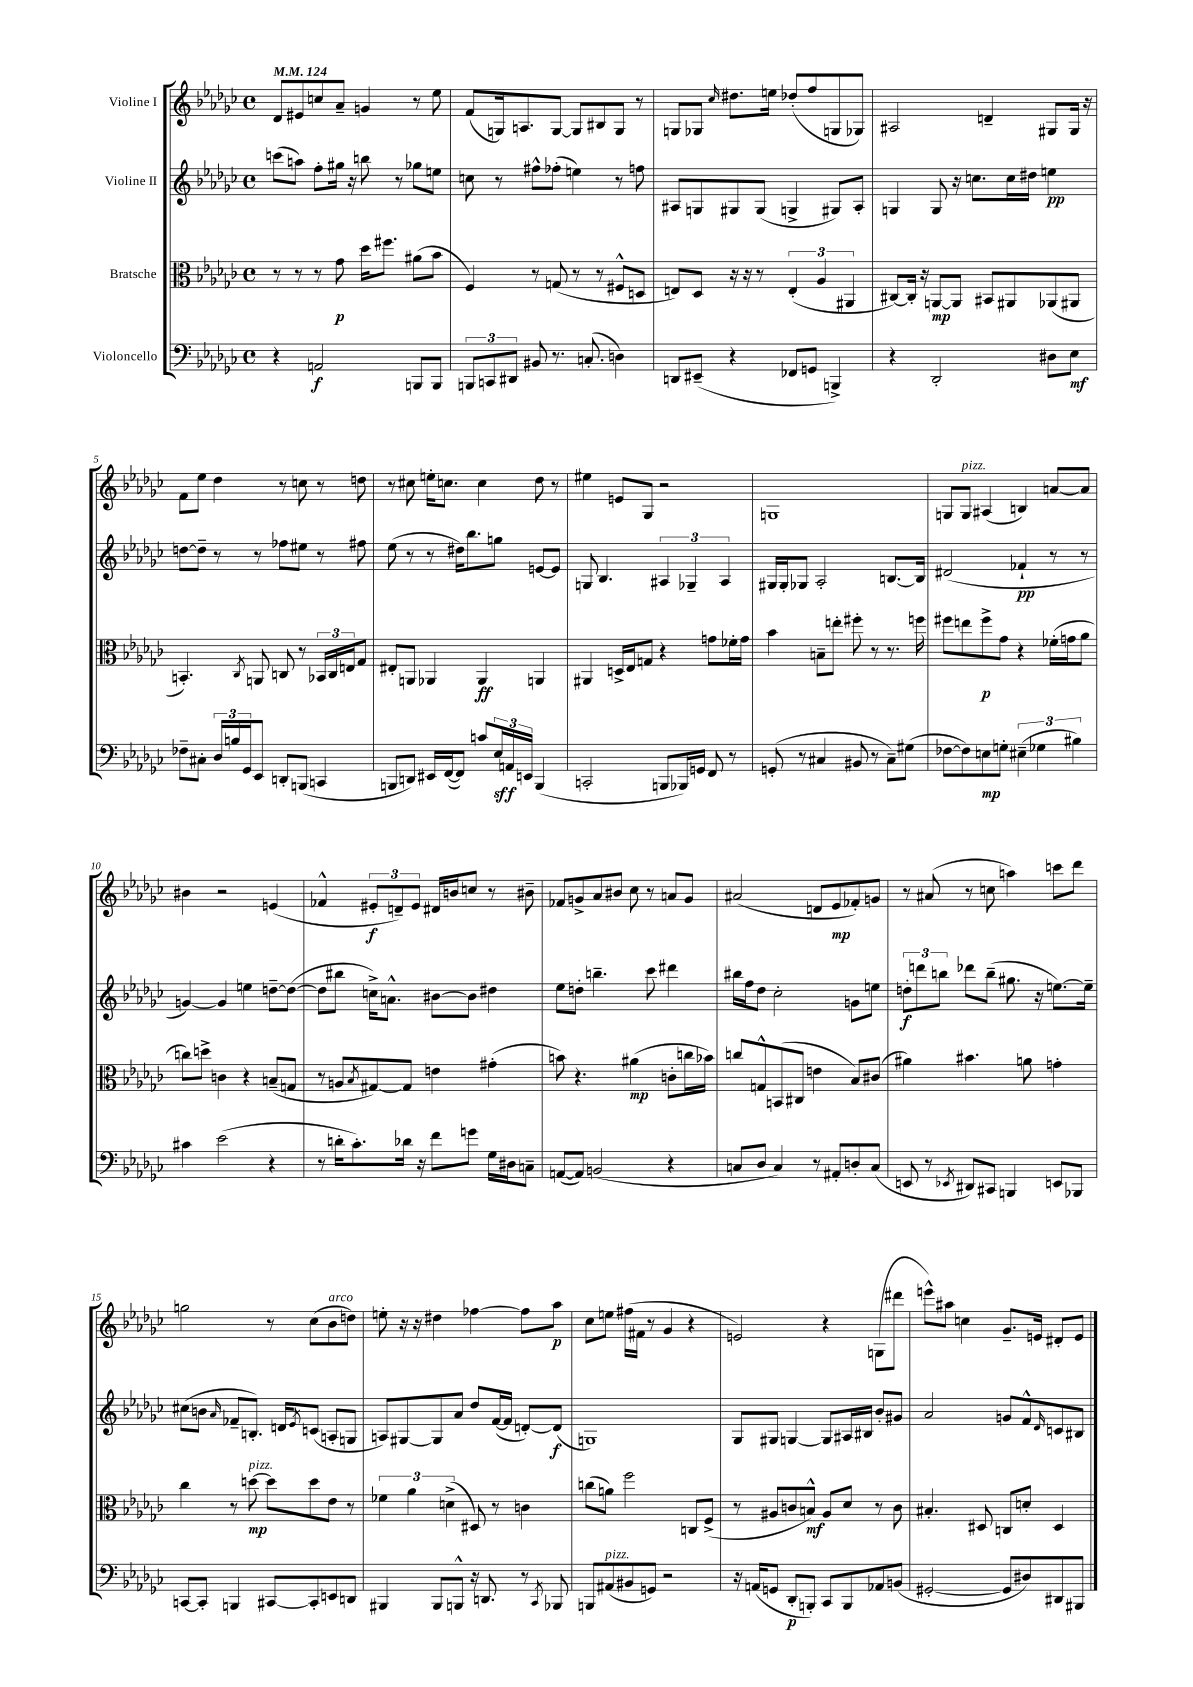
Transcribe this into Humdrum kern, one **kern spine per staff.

**kern	**kern	**kern	**kern
*staff4	*staff3	*staff2	*staff1
*clefF4	*clefC3	*clefG2	*clefG2
*k[b-e-a-d-g-c-]	*k[b-e-a-d-g-c-]	*k[b-e-a-d-g-c-]	*k[b-e-a-d-g-c-]
*M4/4	*M4/4	*M4/4	*M4/4
*met(c)	*met(c)	*met(c)	*met(c)
*MM124	*MM124	*MM124	*MM124
4r	8r	(8ccc	8d-
.	8r	8aa)	8e#
2AA	8r	8ff'	8cc
.	8g-	16gg#	8a-~
.	.	16r	.
.	16dd-	8bb	4g
.	8.ff#	.	.
.	.	8r	.
8BBB	(8a#	8gg-	8r
8BBB	8b-	8ee	8ee-
=	=	=	=
12BBB	4F)	8cc	(8f
12CC	.	.	.
.	.	8r	16G)
12DD#	.	.	.
.	.	.	8.A
8BB#	8r	8ff#^^	.
8.r	(8G	(8ff-'	[8G
.	8r	4ee)	8G]
(8.C'	.	.	.
.	8r	.	8B#
4D)	8F#^^	8r	8G
.	8D	8ff	8r
=	=	=	=
8DD	8E)	8A#	8G
(8EE#~	8D-	8G	8G-
.	.	.	16qqcc-
4r	16r	8G#	8.dd#
.	16r	.	.
.	8r	(8G#	.
.	.	.	16ee
8FF-	(6E'	4G^	(8dd-'
8GG	.	.	8ff
.	6A-	.	.
4BBB^)	.	8G#)	8G
.	6AA#	.	.
.	.	8A#'	8G-)
=	=	=	=
4r	[8C#)	4G	2A#
.	16C#']	.	.
.	16r	.	.
2DD-'	[8AA	8G	.
.	8AA]	16r	.
.	.	8.cc	.
.	8BB#	.	4d~
.	8AA#	16cc	.
.	.	16dd#	.
8D#	(8AA-	4ee	8G#
8E-	8AA#	.	16G#
.	.	.	16r
=	=	=	=
8F-~	4.BB')	[8dd	8f
8C#'	.	8dd~]	8ee-
24D-	.	8r	4dd-
24B	.	.	.
24GG-	.	.	.
.	8qC-	.	.
8EE-	8AA	8r	.
8DD'	8C	8ff-	8r
(8BBB	8r	8ee#	8cc
4CC	24BB-	8r	8r
.	24C	.	.
.	24E	.	.
.	8G-	8ff#	8dd
=	=	=	=
8BBB	8E#'	(8ee-	8r
8DD)	8AA	8r	8cc#
16EE#	4AA-	8r	16ee'
([16FF	.	.	8.cc
8FF])	.	16dd#)	.
.	.	8.bb-	.
8c	4AA-	.	4cc
24E-	.	8gg	.
24AA	.	.	.
24EE	.	.	.
(4BBB	4AA	[8e	8dd-
.	.	8e]	8r
=	=	=	=
2CC'	4AA#	8G	4ee#
.	.	4.B-	.
.	16D^	.	8e
.	16E-	.	.
.	8G	.	8G-
8BBB	4r	6A#	2r
16BBB-)	.	.	.
.	.	6G-~	.
16GG	.	.	.
8FF	8g	.	.
.	.	6A#	.
8r	16f-'	.	.
.	16g	.	.
=	=	=	=
(8GG'	4b-	16G#	1G
.	.	16G#'	.
8r	.	8G-	.
4C#	8B~	2A-'	.
.	8ee'	.	.
8BB#	8ff#'	.	.
8r	8r	.	.
8C#~)	8.r	[8.B	.
(8G#	.	.	.
.	16ff	16B]	.
=	=	=	=
[8F-	8ff#	(2d#	8G
8F-])	8ee	.	8G
8E	8ff#^	.	(4A#
8G'	8g-	.	.
(6E#~	4r	4f-`	4B)
6G-	.	.	.
.	(16f-'	8r	[8a
.	16g	.	.
6B#)	.	.	.
.	8a-	8r	8a]
=	=	=	=
4c#	8cc)	[4g)	4b#
.	8dd^	.	.
(2e-	4c	4g]	2r
.	4r	4ee	.
4r	(8B~	[8dd~	(4e
.	8G	(8dd_	.
=	=	=	=
8r	8r	8dd]	4f-^^
16d'	8A	8bb#	.
8.c-')	.	.	.
.	8qB-	.	.
.	[8G#)	16cc^)	12e#'
.	.	8.a^^	.
.	.	.	12d~)
16d-	8G#]	.	.
.	.	.	12e#
16r	.	.	.
8f	4e	[8b#	16d#
.	.	.	16b
8g	.	8b#]	8cc
16G-	(4g#'	4dd#	8r
16D#	.	.	.
8C~	.	.	8b#~
=	=	=	=
([8AA	8b)	8ee-	8f-
8AA])	4.r	8dd'	8g^
(2BB	.	4.bb~	8a-
.	.	.	8b#
.	(4a#	.	8cc-
.	.	8ccc-	8r
4r	8c'	4ddd#	8a
.	16cc	.	8g
.	16b-)	.	.
=	=	=	=
8C	8cc	16bb#	(2a#
.	.	16ff	.
8D-	8G^^	8dd-	.
4C)	(8BB	2cc-'	.
.	8C#	.	.
8r	4e	.	8d
8AA#'	.	.	8e-
8D'	8B-)	8g	8f-')
(8C	(8c#	8ee	8g
=	=	=	=
8EE	4a#)	12dd'	8r
.	.	12ddd	.
8r	.	.	(8a#
.	.	12bb	.
8qEE-	.	.	.
8DD#)	4.b#	8ddd-	8r
8CC#	.	(8bb~	8cc
4BBB	.	8.gg#	4aa)
.	8a	.	.
.	.	16r	.
8EE	4g'	[8.ee)	8ccc
8BBB-	.	.	8ddd-
.	.	16ee~]	.
=	=	=	=
[8CC	4cc-	(8cc#	2gg
8CC']	.	8b	.
.	.	16qqa-	.
4BBB	8r	8f-~	.
.	[8dd	8.B')	.
[8CC#	8dd]	.	8r
.	.	16d	.
.	.	8qe-	.
8CC#']	8dd	(8c	(8cc-
8EE	8e-	8A'	8b-
8DD	8r	8G	8dd)
=	=	=	=
4BBB#	6f-	8A)	8ee'
.	.	[8G#	16r
.	6a-	.	.
.	.	.	16r
8BBB#	.	8G#]	4dd#
.	(6d^	.	.
8BBB^^	.	8a-	.
16r	8D#)	8dd-	[4ff-
8.DD	.	.	.
.	8r	([16f	.
.	.	16f]	.
8r	4c	[8d')	8ff-]
8qCC-	.	.	.
8BBB-	.	(8d]	8aa-
=	=	=	=
8BBB	(8cc	1G)	8cc-
(8AA#	8a)	.	8ee
8BB#	2ff	.	(16ff#
.	.	.	16f#
8GG)	.	.	8r
2r	.	.	4g-
.	8C	.	4r
.	(8F^	.	.
=	=	=	=
16r	8r	8G-	2e)
(16AA	.	.	.
8GG	8A#	8G#	.
8DD-'	8c	[4G	.
8BBB')	8B^^)	.	.
8CC-	8A#	8G]	4r
8BBB	8d-	16A#	.
.	.	16B#	.
8AA-	8r	8b-'	(8G
(8BB	8c	8g#	8ddd#
=	=	=	=
[2GG#'	4.B#'	2a-	8eee^^)
.	.	.	8aa#
.	.	.	4cc
.	8D#	.	.
8GG#]	8C	8g	8.g-~
8D#)	8d'	8f^^	.
.	.	.	16e
.	.	16qqd-	.
8DD#	4D#	8c	8d#'
8BBB#	.	8B#	8e
==	==	==	==
*-	*-	*-	*-
